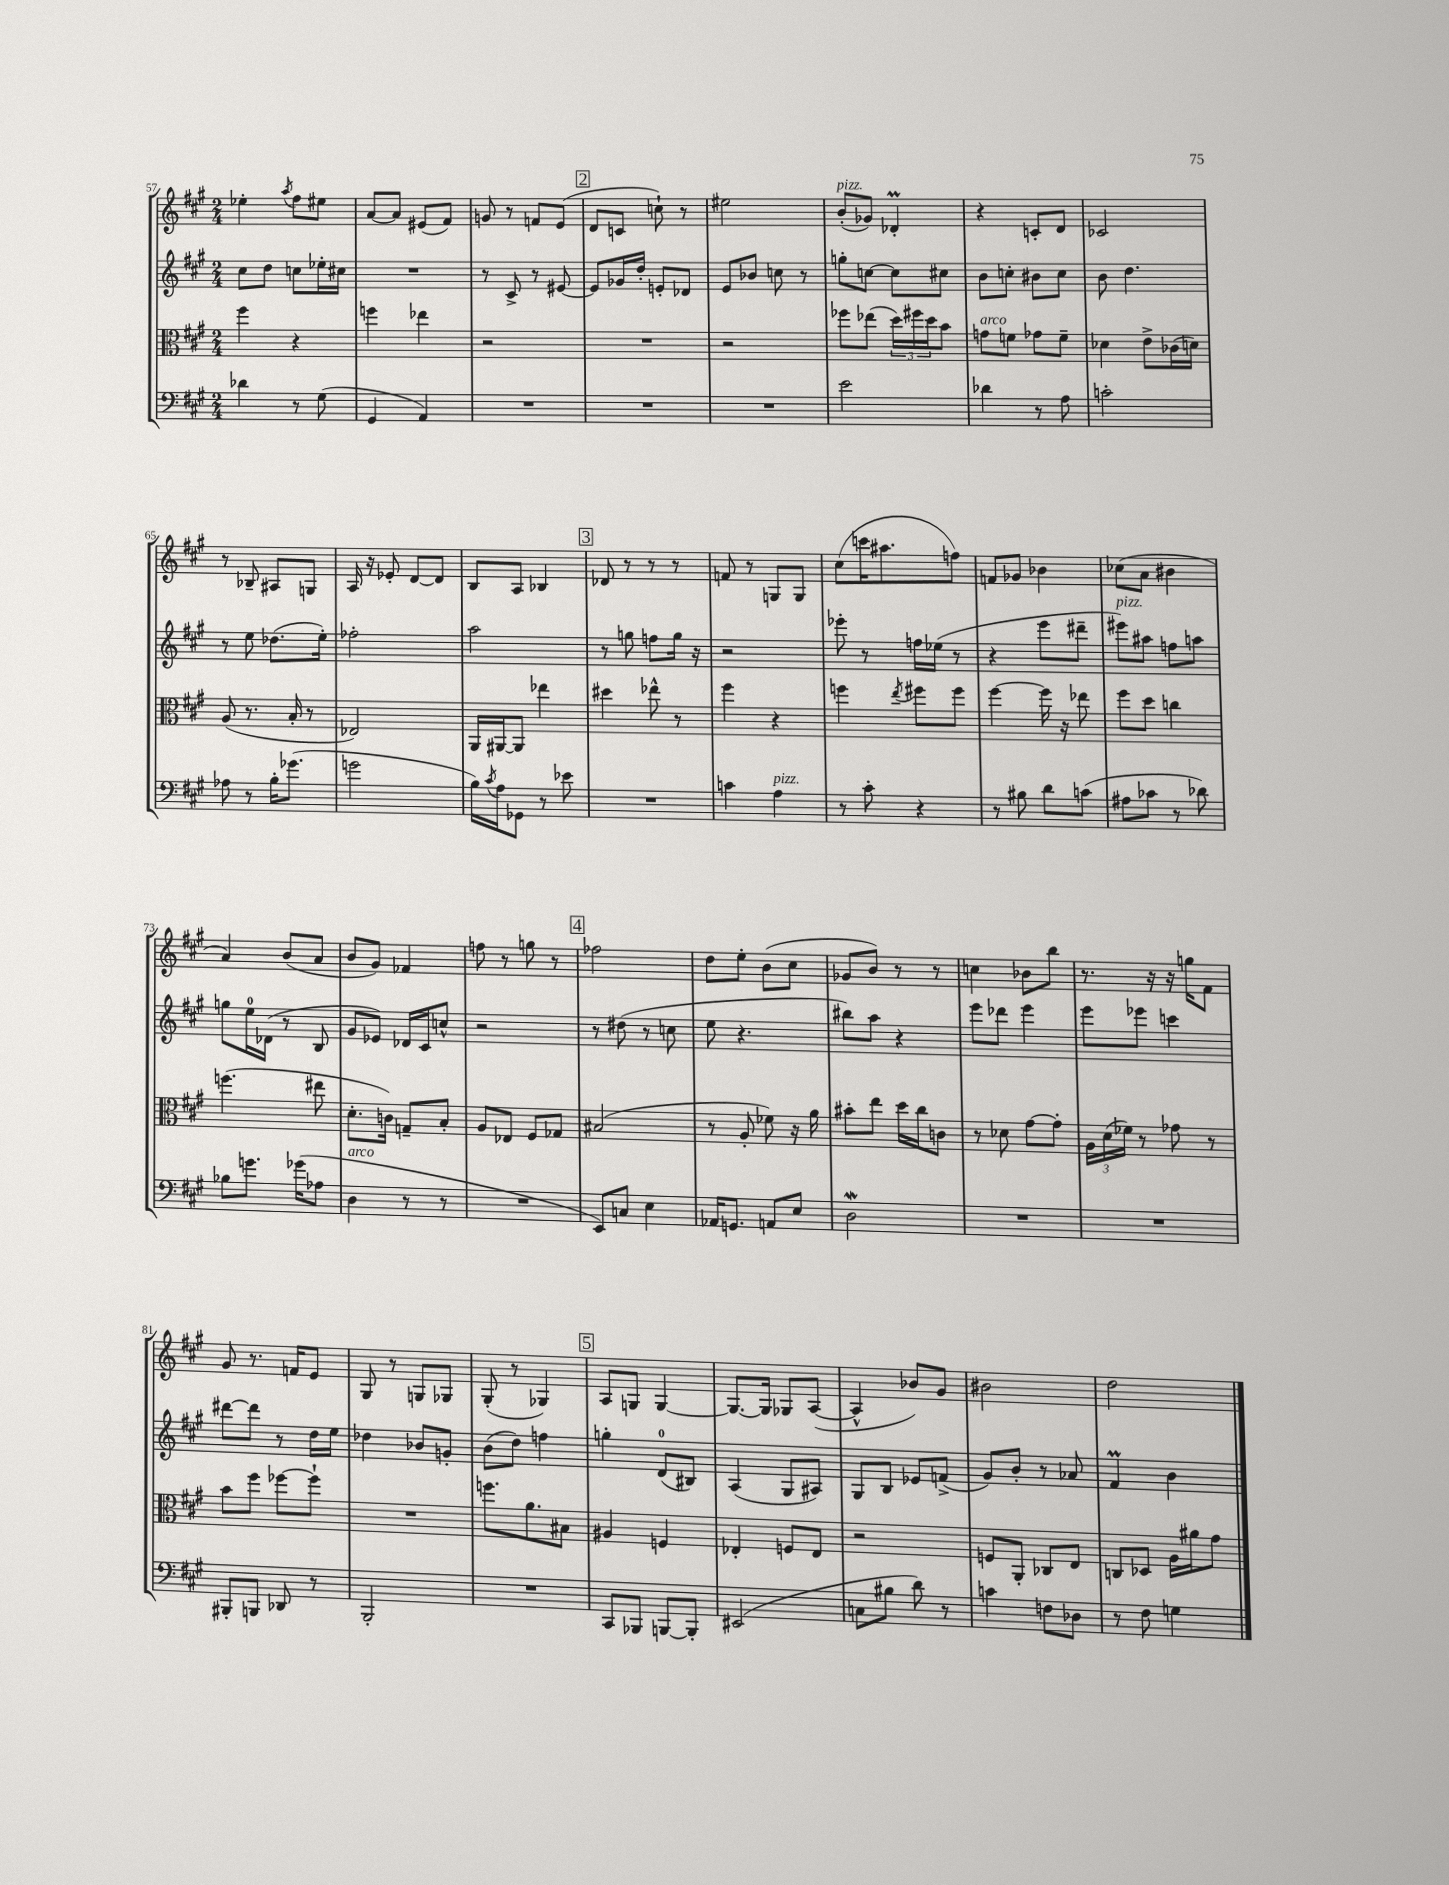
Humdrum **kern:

**kern	**kern	**kern	**kern
*staff4	*staff3	*staff2	*staff1
*clefF4	*clefC3	*clefG2	*clefG2
*k[f#c#g#]	*k[f#c#g#]	*k[f#c#g#]	*k[f#c#g#]
*M2/4	*M2/4	*M2/4	*M2/4
4d-	4ff#	8cc#	4ee-'
.	.	8dd	.
.	.	.	8qaa
8r	4r	8cc	8ff#
(8G#	.	16ee-'	8ee#
.	.	16cc#	.
=	=	=	=
4GG#	4ff	2r	[8a
.	.	.	8a]
4AA)	4ee-	.	(8e#
.	.	.	8f#)
=	=	=	=
2r	2r	8r	8g
.	.	8c#^	8r
.	.	8r	8f
.	.	[8e#	(8e
=	=	=	=
2r	2r	8e#]	8d
.	.	16g-	8c
.	.	16dd'	.
.	.	8e'	8cc`)
.	.	8d-	8r
=	=	=	=
2r	2r	8e	2ee#
.	.	8b-	.
.	.	8cc	.
.	.	8r	.
=	=	=	=
2e	8ff-	8gg'	(8b'
.	(8ee-	[8cc	8g-)
.	24dd)	8cc]	4d-'
.	24ff#	.	.
.	24dd	.	.
.	8b	8cc#	.
=	=	=	=
4d-	8g	8b	4r
.	8f	8cc'	.
8r	8g-	8b#	8c'
8A	8f~	8cc	8d
=	=	=	=
2c'	4d-	8b	2c-
.	.	4.dd	.
.	8e^	.	.
.	(16c-	.	.
.	16d)	.	.
=	=	=	=
8A-	(8A	8r	8r
8r	8.r	8ee	8B-~
16B'	.	(8.dd-	8A#
(8.g-	16B'	.	.
.	8r	.	8G
.	.	16ee')	.
=	=	=	=
2g	2E-)	2ff-'	16A
.	.	.	16r
.	.	.	8e-'
.	.	.	[8d
.	.	.	8d]
=	=	=	=
16B)	16AA	2aa	8B
8qc#	.	.	.
16A	[16AA#	.	.
8GG-	8AA#]	.	8A
8r	4ee-	.	4B-
8e-	.	.	.
=	=	=	=
2r	4dd#	8r	8d-
.	.	8gg	8r
.	8ee-^^	8ff	8r
.	8r	16gg	8r
.	.	16r	.
=	=	=	=
4c	4ff#	2r	8f
.	.	.	8r
4A	4r	.	8G
.	.	.	8G
=	=	=	=
8r	4ff	8eee-'	(8cc#
8c#'	.	8r	16ccc
.	.	.	8.aa#
.	8qee	.	.
4r	8ff#	16ff	.
.	.	(16ee-	.
.	8ff#	8r	8ff)
=	=	=	=
8r	[4ff#	4r	8f
8B#	.	.	8g-
8d	16ff#]	8eee	4b-
.	16r	.	.
(8c	8ee-	8ddd#~	.
=	=	=	=
8A#	8ff#	8eee#)	(8cc-
8c-	8dd	8aa#	8a
8r	4cc	8ff	4b#
8d-)	.	8aa	.
=	=	=	=
8B-	(4.ff	8gg	4a)
8.g	.	16ee	.
.	.	(16d-	.
.	.	8r	(8b
(16g-	.	.	.
8A-	8ee#	8B	8a
=	=	=	=
4D	8.d'	8g#	8b
.	.	8e-)	8g#)
.	16c)	.	.
8r	8G~	16d-	4f-
.	.	16c#	.
8r	8B'	8cc^^	.
=	=	=	=
2r	8A	2r	8ff
.	8E-	.	8r
.	8F#	.	8gg
.	8G-	.	8r
=	=	=	=
8EE)	(2B#	8r	2ff-
8C	.	(8dd#	.
4E	.	8r	.
.	.	8cc	.
=	=	=	=
16AA-	8r	8ee	8dd
8.GG	.	.	.
.	8A'	4.r	8ee'
8AA	8f-)	.	(8b
8E	16r	.	8cc#
.	16a	.	.
=	=	=	=
2D	8b#'	8bb#)	8g-
.	8ee	8aa	8b)
.	16dd	4r	8r
.	16cc#	.	.
.	8c	.	8r
=	=	=	=
2r	8r	8eee	4cc
.	8d-	8ddd-	.
.	[8g#	4eee	8b-
.	8g#']	.	8bb
=	=	=	=
2r	24A	8eee	8.r
.	(24d	.	.
.	24f-)	.	.
.	8r	8eee-	.
.	.	.	16r
.	8g-	4ccc	16r
.	.	.	16gg
.	8r	.	8f#
=	=	=	=
8BBB#'	8b	[8ddd#	8g#
8BBB	8ff#	8ddd#]	8.r
8DD-	[8ff-	8r	.
.	.	.	16f
8r	8ff-`]	16dd	8e
.	.	16ee	.
=	=	=	=
2BBB'	2r	4dd-	8G#
.	.	.	8r
.	.	8b-	8G
.	.	8g'	8G-
=	=	=	=
2r	8.ff	(8b	(8G#'
.	.	8dd)	8r
.	8.a	.	.
.	.	4ff	4G-)
.	8B#	.	.
=	=	=	=
8CC#	4A#	4gg'	8A
8BBB-	.	.	8G
[8BBB	4F	(8d	[4G
8BBB']	.	8B#)	.
=	=	=	=
(2EE#	4E-'	(4A	8.G_
.	.	.	16G]
.	8F	8G#	8G-
.	8E-	8A#)	([8A
=	=	=	=
8C	2r	8G#	4A^^]
8B#	.	8B	.
8d)	.	8e-	8b-)
8r	.	(8f^	8g#
=	=	=	=
4c	8F	8g#)	2b#
.	8AA'	8b'	.
8F	8C-	8r	.
8D-	8E	8a-	.
=	=	=	=
8r	8C	4f#	2dd
8F#	8D-	.	.
4G	16A	4b	.
.	16a#	.	.
.	8g#	.	.
==	==	==	==
*-	*-	*-	*-
